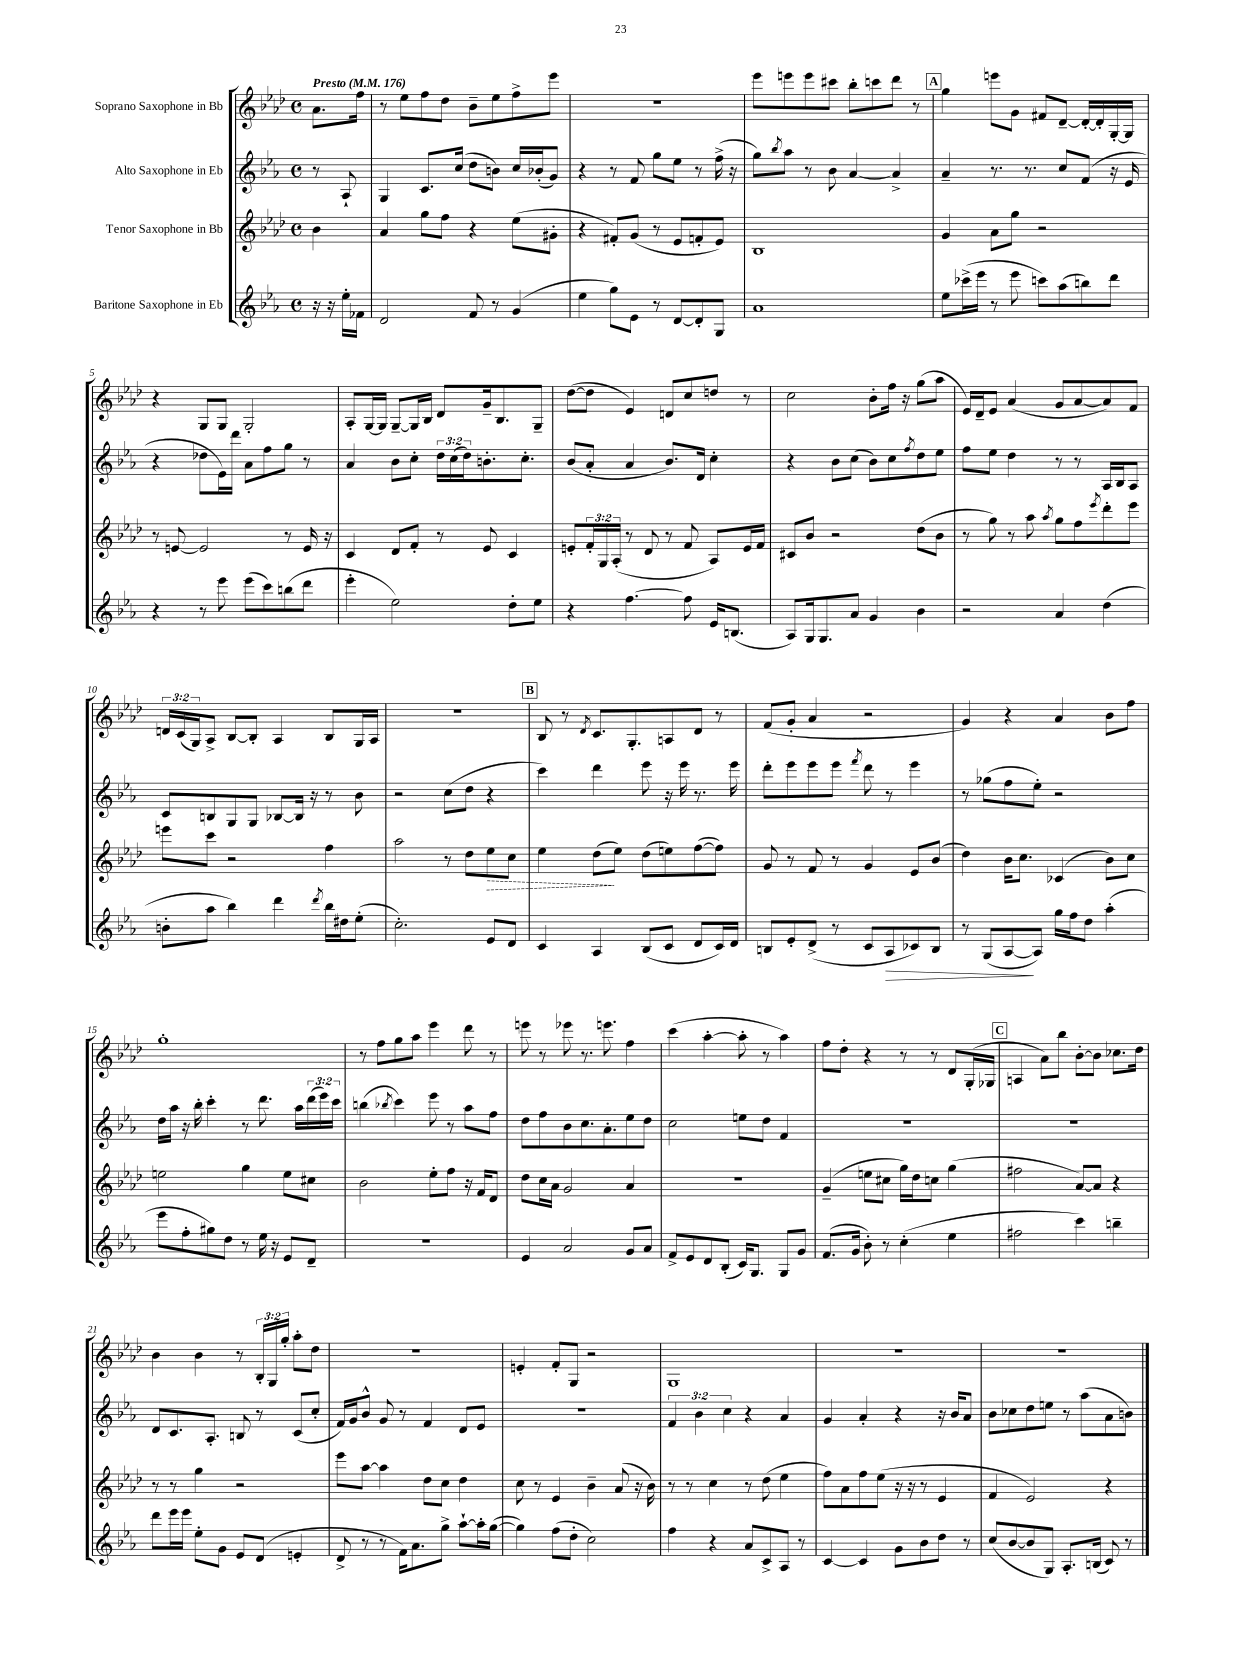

**kern	**kern	**kern	**kern
*staff4	*staff3	*staff2	*staff1
*clefG2	*clefG2	*clefG2	*clefG2
*k[b-e-a-]	*k[b-e-a-d-]	*k[b-e-a-]	*k[b-e-a-d-]
*M4/4	*M4/4	*M4/4	*M4/4
*met(c)	*met(c)	*met(c)	*met(c)
*MM176	*MM176	*MM176	*MM176
16r	4b-	8r	8.a-
16r	.	.	.
16ee-'	.	8A-`	.
16f-	.	.	16ff
=	=	=	=
2d	4a-	4G	8r
.	.	.	8ee-
.	8gg	8.c	8ff
.	8ff	.	8dd-
.	.	(16cc	.
8f	4r	8dd	8b-~
8r	.	8b)	8ee-
(4g	(8ee-	16cc	8ff^
.	.	(16b-'	.
.	8g#'	8g)	8eee-
=	=	=	=
4ee-	4r	4r	1r
8gg)	8f#')	8r	.
8e-	(8g	8f	.
8r	8r	8gg	.
[8d	8e-	8ee-	.
8d']	8f'	8r	.
8G	8e-)	(16ff^	.
.	.	16r	.
=	=	=	=
1a-	1B-	8gg)	8eee-
.	.	8qbb-	.
.	.	8aa-	8eee
.	.	8r	8eee
.	.	8b-	8ccc#
.	.	[4a-	8bb-'
.	.	.	8ccc
.	.	4a-^]	8ddd-
.	.	.	8r
=	=	=	=
8ee-	4g	4a-~	4gg
(16ccc-^	.	.	.
16eee-	.	.	.
8r	8a-	8.r	8eee
8eee-	8gg	.	8g
.	.	8.r	.
8ccc)	2r	.	8f#
(8aa-	.	8cc	[8d-~
8bb)	.	(8f	16d-'_
.	.	.	16d-']
8ddd	.	16r	[16G'
.	.	16e-	16G]
=	=	=	=
4r	8r	4r	4r
.	[8e	.	.
8r	2e]	8dd-	8G
8eee-	.	16e-)	8G
.	.	16ddd	.
(8eee-	.	8a-	2G'
8ccc)	.	8ff	.
(8bb	8r	8gg	.
8ddd	16e	8r	.
.	16r	.	.
=	=	=	=
4eee-'	4c	4a-	8A-'
.	.	.	[16G
.	.	.	16G]
2ee-)	8d-	8b-	[8G~
.	8f'	8cc'	16G]
.	.	.	16B-
.	8r	24dd	8d-
.	.	(24cc	.
.	.	24dd)	.
.	8e-	8.b'	16g~
.	.	.	8.B-
8dd'	4c	.	.
.	.	8.cc'	.
8ee-	.	.	8G~
=	=	=	=
4r	8e'	(8b-	([8dd-
.	24f'	8a-'	8dd-]
.	24G	.	.
.	(24A-'	.	.
[4.ff	8r	4a-	4e-)
.	8d-	.	.
.	8r	8.b-)	8d
8ff]	8f	.	8cc
.	.	16d	.
16e-	8A-)	4cc'	8dd
(8.B	.	.	.
.	16e	.	8r
.	16f	.	.
=	=	=	=
8A-)	8c#	4r	2cc
16G	8b-	.	.
8.G	.	.	.
.	2r	8b-	.
8a-	.	(8cc	.
4g	.	8b-)	8b-'
.	.	8cc	16ff
.	.	.	16r
.	.	8qff	.
4b-	(8dd-	8dd	(8gg
.	8b-	8ee-	8aa-
=	=	=	=
2r	8r	8ff	16e-)
.	.	.	16d-~
.	8gg)	8ee-	8e-
.	8r	4dd	(4a-
.	8aa-	.	.
.	8qaa-	.	.
4a-	8gg	8r	8g
.	8ff	8r	[8a-
.	8qeee-	.	.
(4dd	8ddd-'	16A-	8a-])
.	.	16B-	.
.	8eee-	8A-	8f
=	=	=	=
8b'	8eee	8c	24d
.	.	.	(24c
.	.	.	24G)
8aa-	8ccc	8B	8A-^
4bb-)	2r	8G	[8B-
.	.	8G	8B-']
4ddd	.	[8B-	4A-
.	.	16B-]	.
.	.	16r	.
8qddd	.	.	.
16bb-	4ff	8r	8B-
16dd#	.	.	.
(8ee-'	.	8b-	16G
.	.	.	16A-
=	=	=	=
2.cc')	2aa-	2r	1r
.	8r	(8cc	.
.	8dd-	8dd	.
8e-	8ee-	4r	.
8d	8cc	.	.
=	=	=	=
4c	4ee-	4ccc)	8B-
.	.	.	8r
.	.	.	8qd-
4A-	(8dd-	4ddd	8.c
.	8ee-)	.	.
.	.	.	8.G'
(8B-	(8dd-	8eee-	.
8c	8ee)	16r	8A
.	.	16eee-	.
8d	([8ff	8.r	8d-
16c)	8ff])	.	8r
16d	.	16eee-	.
=	=	=	=
8B	8g	8ddd'	(8f
8e-'	8r	8eee-	8g'
(8d^	8f	8eee-	4a-
8r	8r	8eee-	.
.	.	8qfff	.
8c	4g	8ddd	2r
8A-	.	8r	.
8c-)	8e-	4eee-	.
8B	(8b-	.	.
=	=	=	=
8r	4dd-)	8r	4g)
(8G	.	(8gg-	.
[8A-	16b-	8ff	4r
.	8.cc	.	.
8A-])	.	8ee-')	.
16gg	(4c-	2r	4a-
16ff	.	.	.
8dd	.	.	.
(4aa-'	8b-)	.	8b-
.	8cc	.	8ff
=	=	=	=
8eee-	2ee	16dd	1gg'
.	.	16aa-	.
8ff'	.	16r	.
.	.	16bb-'	.
8gg#)	.	4ccc'	.
8dd	.	.	.
8r	4gg	8r	.
16ee-	.	8.ddd	.
16r	.	.	.
8e-	8ee	.	.
.	.	16aa-	.
8d~	8cc#	(24ddd	.
.	.	24eee-)	.
.	.	24ccc	.
=	=	=	=
1r	2b-	(4bb	8r
.	.	.	8ff
.	.	8qbb-	.
.	.	4ccc)	8gg
.	.	.	8aa-
.	8ee-'	8eee-	4eee-
.	8ff	8r	.
.	16r	8aa-	8ddd-
.	16f	.	.
.	8d-	8ff	8r
=	=	=	=
4e-	8dd-	8dd	8eee
.	16cc	8ff	8r
.	16a-	.	.
2a-	2g	8b-	8eee-
.	.	8.cc	8.r
.	.	8.a-'	8.eee
8g	4a-	8ee-	4ff
8a-	.	8dd	.
=	=	=	=
8f^	1r	2cc	(4ccc
8e-	.	.	.
8d	.	.	[4aa-'
(8B-'	.	.	.
16c)	.	8ee	8aa-']
8.G	.	.	.
.	.	8dd	8r
8G	.	4f	4aa-)
8g	.	.	.
=	=	=	=
(8.f	(4g~	1r	8ff
.	.	.	8dd-'
16g	.	.	.
8b-')	8ee	.	4r
8r	8cc#	.	.
(4cc'	16gg)	.	8r
.	16dd-	.	.
.	8cc	.	8r
4ee-	(4gg	.	8d-
.	.	.	(16G'
.	.	.	16G-
=	=	=	=
2ff#	2ff#	1r	4A
.	.	.	8a-)
.	.	.	8bb-
4ccc)	[8a-)	.	[8b-'
.	8a-]	.	8b-]
4bb~	4r	.	8.cc-
.	.	.	16dd-
=	=	=	=
8ddd	8r	8d	4b-
16eee-	8r	8.c	.
16eee-	.	.	.
8ee-'	4gg	.	4b-
.	.	8.A-'	.
8g	.	.	.
8e-	2r	8B	8r
(8d	.	8r	24B-'
.	.	.	24G
.	.	.	24gg'
4e'	.	(8c	8aa-'
.	.	8cc'	8dd-
=	=	=	=
8d^	8eee-	16f)	1r
.	.	16g	.
8r	[8aa-	8b-^^	.
8r	4aa-]	8g	.
16f)	.	8r	.
8.a-	.	.	.
.	8dd-	4f	.
8gg^	8cc	.	.
[8aa-`	4dd-	8d	.
16aa-']	.	8e-	.
([16gg	.	.	.
=	=	=	=
4gg])	8cc	1r	4e'
.	8r	.	.
(8ff	4e-	.	8f'
8dd'	.	.	8G
2cc)	4b-~	.	2r
.	(8a-	.	.
.	16r	.	.
.	16b-)	.	.
=	=	=	=
4ff	8r	6f	1G
.	8r	.	.
.	.	6b-	.
4r	4cc	.	.
.	.	6cc	.
8a-	8r	4r	.
8c^	(8dd-	.	.
8A-	4ee-	4a-	.
8r	.	.	.
=	=	=	=
[4c	8ff)	4g	1r
.	8a-	.	.
4c]	8ff	4a-'	.
.	(8ee-	.	.
8g	16r	4r	.
.	16r	.	.
8b-	8r	.	.
8dd	4e-	16r	.
.	.	16b-	.
8r	.	8a-	.
=	=	=	=
(8cc	4f	8b-	1r
[8b-	.	8cc-	.
8b-]	2e-)	8dd	.
8G)	.	8ee	.
8.A-'	.	8r	.
.	.	(8aa-	.
(16B	.	.	.
8c)	4r	8a-	.
8r	.	8b)	.
==	==	==	==
*-	*-	*-	*-
